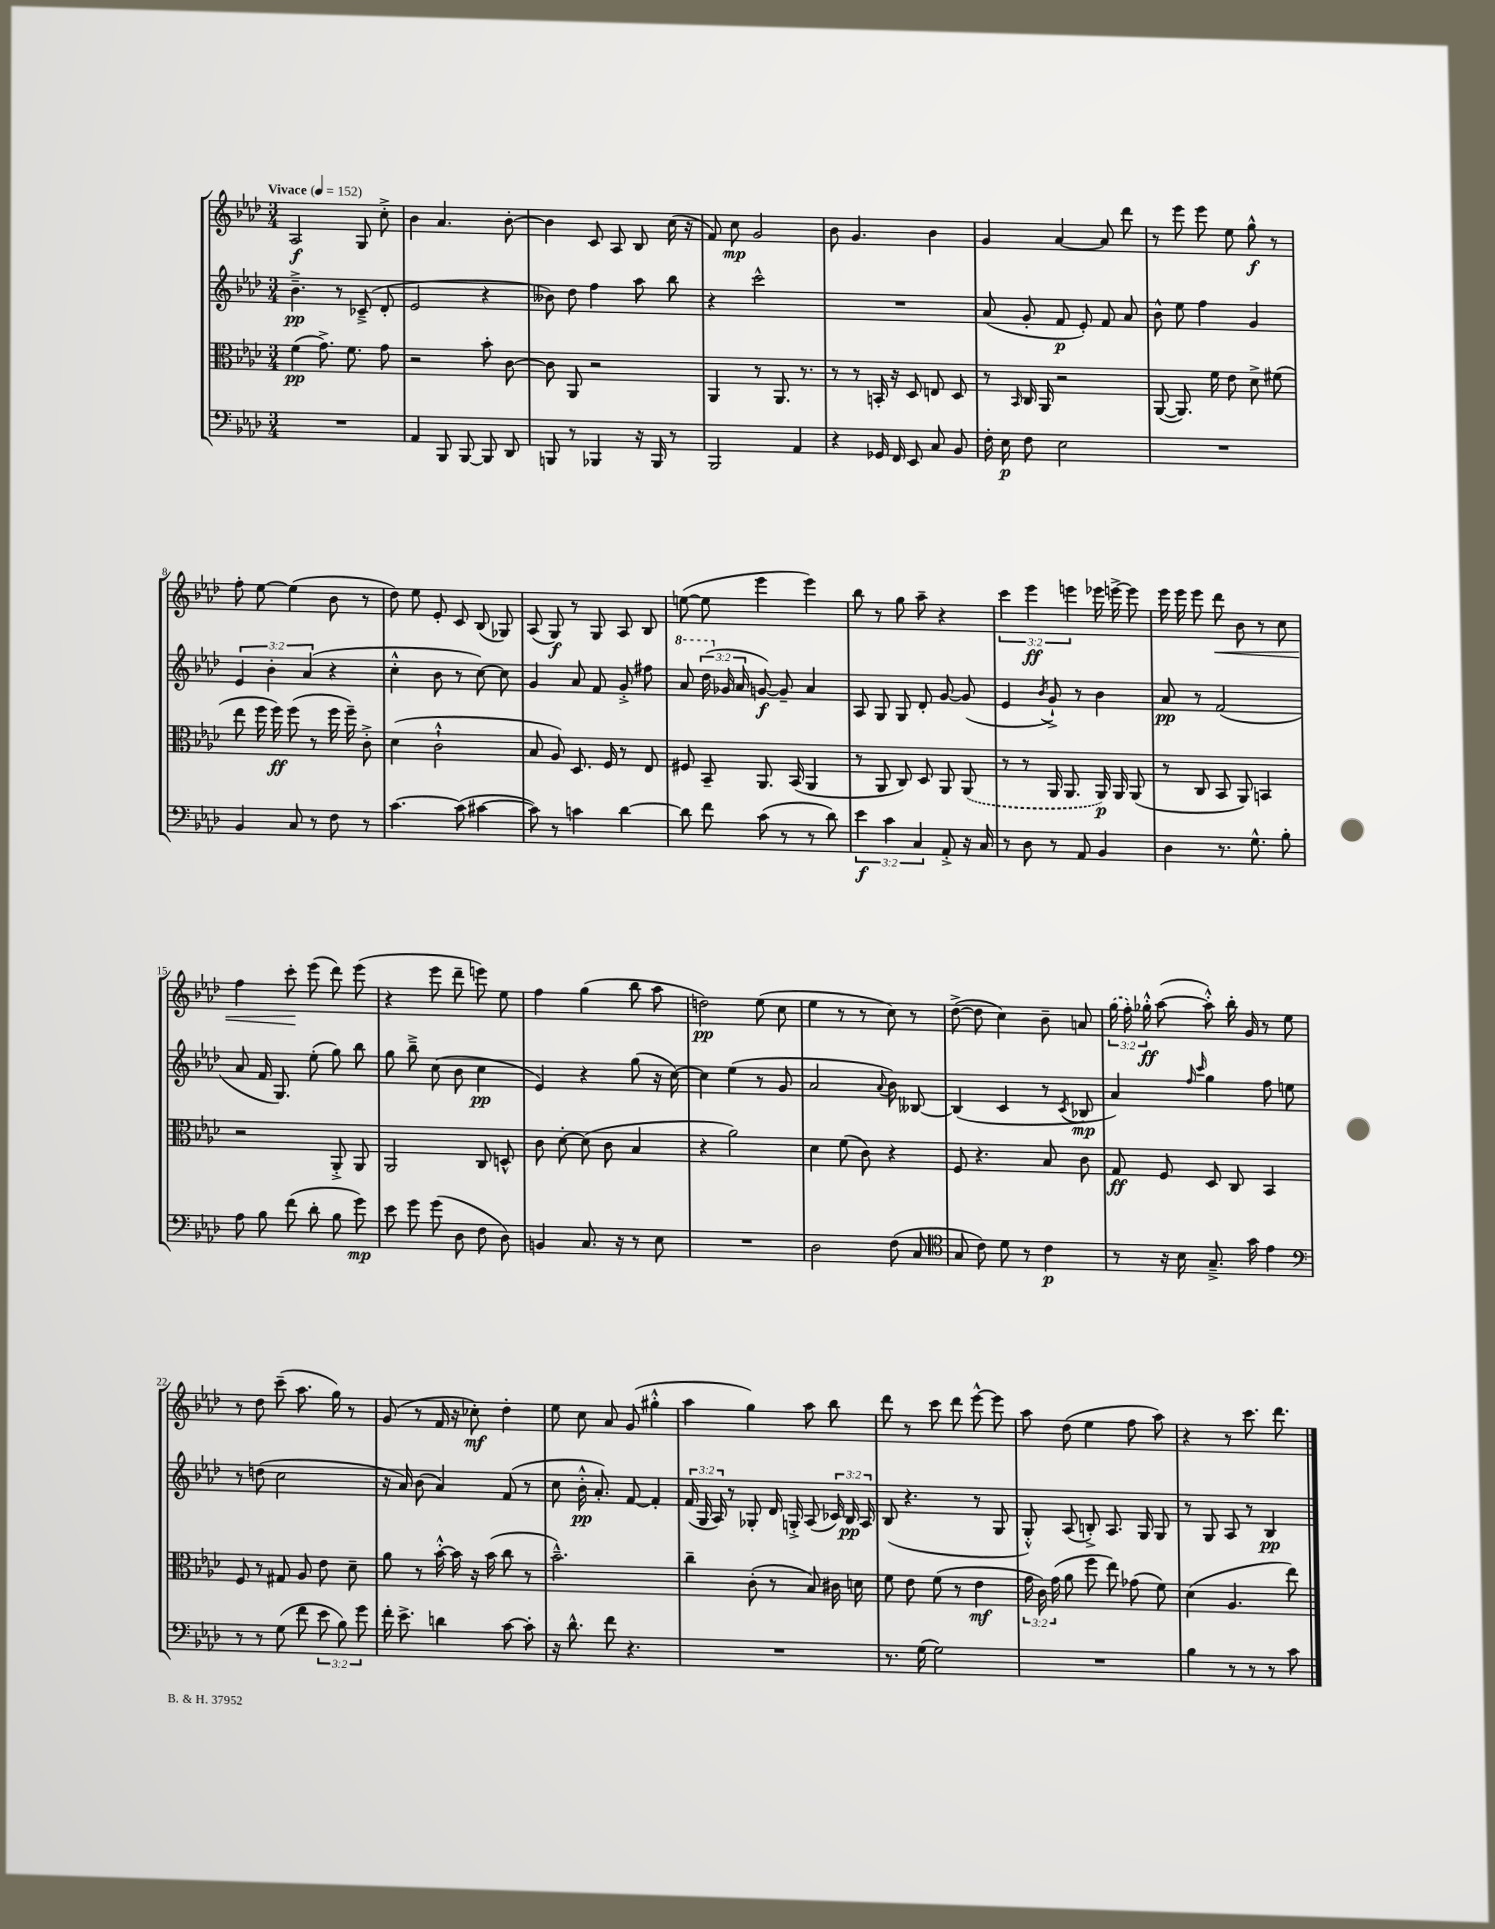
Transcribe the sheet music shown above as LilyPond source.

<<
\new StaffGroup <<
\new Staff = "s0" {
    \clef treble \key aes \major \numericTimeSignature \time 3/4 \override Staff.TupletNumber.text = #tuplet-number::calc-fraction-text \tempo "Vivace" 4 = 152
    \autoBeamOff aes2\f g8 c''8-.-> |
    bes'4 aes'4. bes'8~-. |
    bes'4 c'8 aes8 bes8 c''16( r16 |
    f'8) c''8\mp g'2 |
    bes'8 g'4. bes'4 |
    g'4 aes'4~ aes'8 des'''8 |
    r8 ees'''8 ees'''8 ees''8 g''8-^\f r8 |
    f''8-. ees''8~ ees''4( bes'8 r8 |
    des''8) ees''8 ees'8-. c'8 bes8( ges8) |
    aes8( g8\f) r8 g8 aes8 bes8 |
    e''8~( e''8 ees'''4 ees'''4) |
    bes''8 r8 g''8 aes''8-- r4 |
    \tuplet 3/2 { c'''4 ees'''4\ff e'''4 } ees'''16 e'''16~-> e'''8 |
    ees'''16 ees'''16 ees'''8 des'''8\< bes'8 r8 c''8 |
    f''4 c'''8-.\! ees'''8( des'''8) ees'''8( |
    r4 ees'''8 des'''8-- e'''8) ees''8 |
    f''4 g''4( bes''8 aes''8 |
    d''2\pp) ees''8( c''8 |
    ees''4 r8 r8 c''8) r8 |
    des''8~->( des''8 c''4) bes'8-- a'8 |
    \tuplet 3/2 { \once \slurDashed g''16( f''16-.) ges''16-.-^\ff } aes''8~( aes''8-.-^) bes''16-. g'16 r8 ees''8 |
    r8 des''8 c'''8--( aes''8. g''16) r8 |
    g'8( r8 f'16 r16 ces''8-.\mf) des''4-. |
    ees''8 c''8 aes'8 g'8( gis''4-.-^ |
    aes''4 g''4) aes''8 bes''8 |
    des'''8 r8 c'''8 des'''8 ees'''8~-^ ees'''8 |
    aes''8 des''8( ees''4 f''8 aes''8) |
    r4 r8 c'''8. des'''8. \bar "|." |
}
\new Staff = "s1" {
    \clef treble \key aes \major \numericTimeSignature \time 3/4 \override Staff.TupletNumber.text = #tuplet-number::calc-fraction-text
    \autoBeamOff bes'4.--->\pp r8 ces'8--->( des'8-. |
    ees'2 r4 |
    beses'8) des''8 f''4 aes''8 bes''8 |
    r4 c'''2-^ |
    R2. |
    aes'8( g'8-. f'8\p ees'8-.) f'8 aes'8 |
    bes'8-^ ees''8 f''4 g'4 |
    \tuplet 3/2 { ees'4 bes'4-. aes'4( } r4 |
    c''4-.-^ bes'8 r8 c''8~) c''8 |
    g'4 aes'8 f'8 g'8-.-> fis''8 |
    \ottava #1 aes''8 \tuplet 3/2 { des'''16( \ottava #0 ges'16 aes'16 } g'8~\f) g'8-- aes'4 |
    aes8 g8 g8 des'8-. g'8~ g'8( |
    ees'4 \acciaccatura { bes'8 } g'8-!->) r8 bes'4 |
    aes'8\pp r8 f'2( |
    aes'8 f'16 g8.) ees''8-.( g''8) bes''8 |
    g''8 bes''8---> c''8( bes'8 c''4\pp |
    ees'4) r4 g''8( r16 c''16~) |
    c''4 ees''4( r8 g'8 |
    aes'2 \appoggiatura { aes'8 } bes'8) beses8~ |
    beses4( c'4 r8 \acciaccatura { c'8 } bes8\mp |
    aes'4) \grace { f''16 c'''16 } g''4 f''8 e''8 |
    r8 d''8( c''2 |
    r16 aes'16) bes'8( aes'4) f'8( r8 |
    c''8 bes'16-.-^\pp aes'8.-.) f'8~ f'4-. |
    \tuplet 3/2 { f'16( g16 aes16) } r8 ges8-. des'16 g16-.-> aes8( \tuplet 3/2 { ces'16) bes16\pp aes16 } |
    bes8( r4. r8 g8 |
    g8-.-^) aes8( b8-.->) aes8. g16 g8 |
    r8 g8 aes8 r8 bes4\pp \bar "|." |
}
\new Staff = "s2" {
    \clef alto \key aes \major \numericTimeSignature \time 3/4 \override Staff.TupletNumber.text = #tuplet-number::calc-fraction-text
    \autoBeamOff f'4\pp( g'8.->) f'8. g'8 |
    r2 bes'8-. c'8~ |
    c'8 aes,8 r2 |
    aes,4 r8 aes,8. r8. |
    r8 r8 b,16-. r16 des8 e8 des8 |
    r8 \grace { bes,16 } c16 aes,16 r2 |
    aes,8~( aes,8.) f'16 ees'8 des'8-> fis'8( |
    ees''8 f''16 f''16\ff) f''8( r8 f''16 f''16--) c'8-.-> |
    des'4( c'2-!-^ |
    bes8 aes8) des8. f16 r8 ees8 |
    fis8 bes,8-- aes,8. bes,16( aes,4 |
    r8 aes,8 c8) des8 aes,8 \once \slurDashed aes,8( |
    r8 r8 aes,16 aes,8. aes,16\p) aes,16 aes,8( |
    r8 c8 bes,8 aes,8) b,4 |
    r2 aes,8-.-> aes,8 |
    aes,2 c8 d8-^ |
    c'8 des'8~-. des'8( c'8 bes4 |
    r4 aes'2) |
    des'4 f'8( c'8) r4 |
    f8 r4. bes8 c'8 |
    g8\ff f8 des8 c8 bes,4 |
    f8 r8 gis8 aes8 ees'8 des'8-- |
    aes'8 r8 bes'16~-.-^ bes'16 r16 bes'16( c''8 r8 |
    bes'2.---^) |
    c''4-- c'8-.( r8 bes8) cis'16 d'16 |
    f'8 ees'8 f'8( r8 ees'4\mf |
    \tuplet 3/2 { g'16 c'16) g'16( } aes'8 f''8 ees''8) ges'8( f'8) |
    des'4( aes4. ees''8) \bar "|." |
}
\new Staff = "s3" {
    \clef bass \key aes \major \numericTimeSignature \time 3/4 \override Staff.TupletNumber.text = #tuplet-number::calc-fraction-text
    \autoBeamOff R2. |
    aes,4 bes,,8 bes,,8~ bes,,8 des,8 |
    b,,8 r8 bes,,4 r16 bes,,16 r8 |
    bes,,2 aes,4 |
    r4 ges,16 f,16 ees,8 c8 bes,8 |
    f16-. ees16\p f8 ees2 |
    R2. |
    bes,4 c8 r8 f8 r8 |
    c'4.~ c'8( cis'4~ |
    cis'8) r8 c'4 des'4~ |
    des'8 f'8 c'8( r8 r8 des'8) |
    \tuplet 3/2 { ees'4\f c'4 c4 } aes,8-.-> r16 c16 |
    r8 des8 r8 aes,8 bes,4 |
    des4 r8. g8.-^ bes8-. |
    aes8 bes8 f'8( des'8-. bes8 g'8\mp) |
    ees'8 g'8 g'8( des8 f8 des8) |
    b,4 c8. r16 r8 ees8 |
    R2. |
    des2 f8( c8 |
    \clef tenor g8 c'8) des'8 r8 c'4\p |
    r8 r16 bes16 g8.---> g'16 ees'4 |
    \clef bass r8 r8 g8( f'8 \tuplet 3/2 { ees'8 bes8) g'8 } |
    f'16-. ees'8.-> d'4 c'8~ c'8-. |
    r16 des'8.-^ f'8 r4. |
    R2. |
    r8. g16( g2) |
    R2. |
    bes4 r8 r8 r8 c'8 \bar "|." |
}
>>
>>
